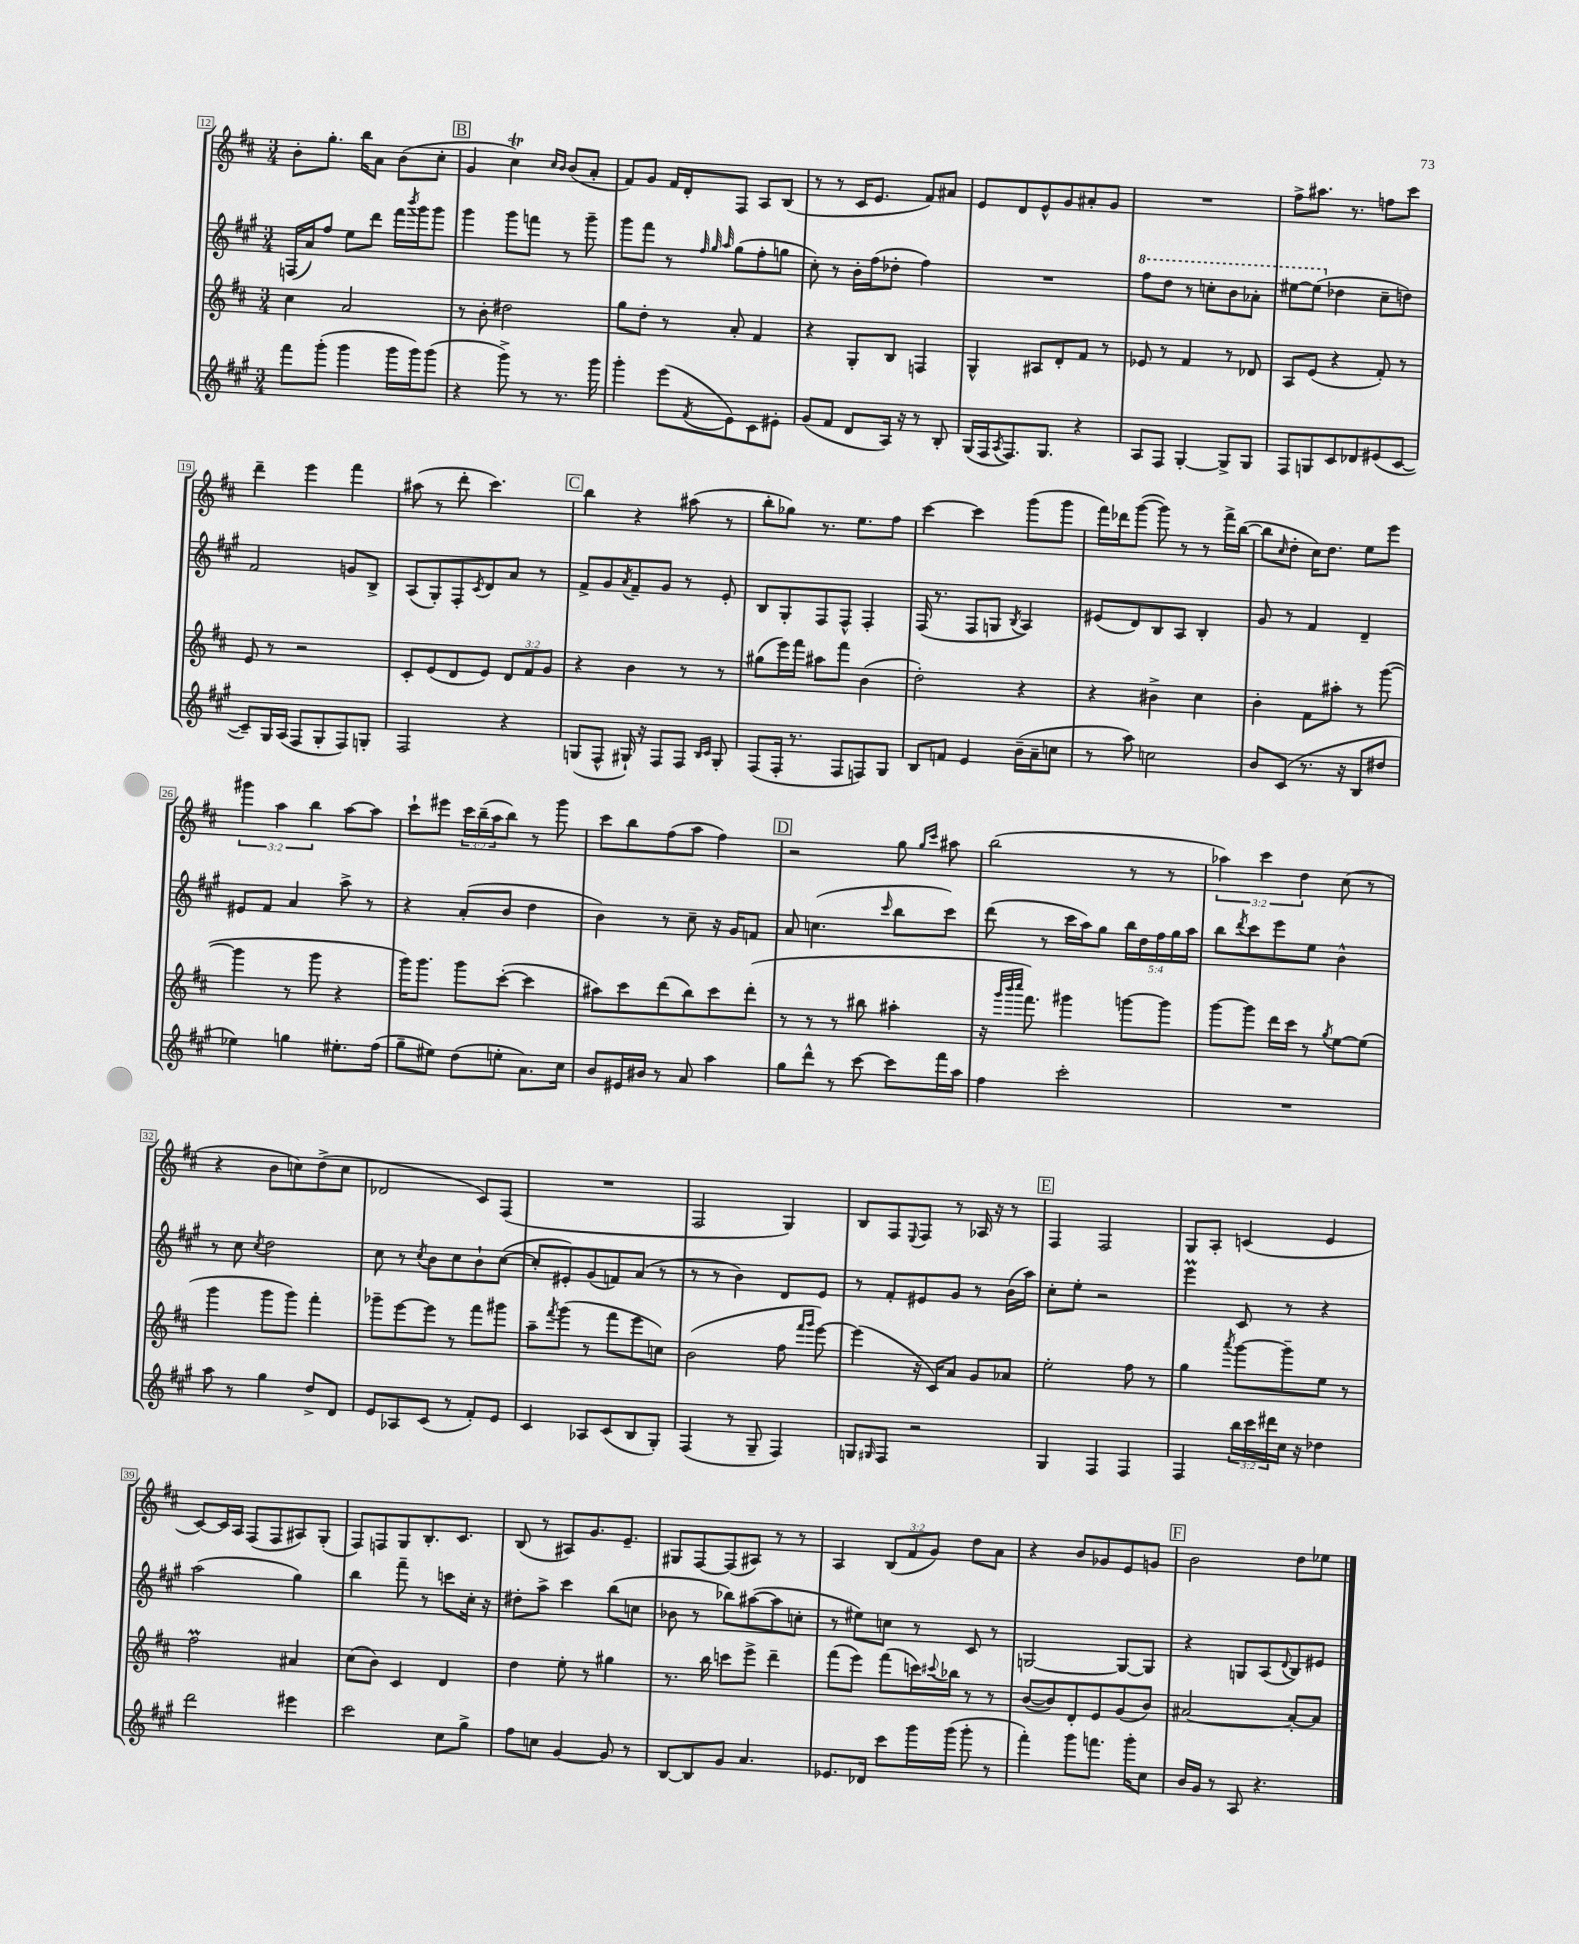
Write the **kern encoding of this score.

**kern	**kern	**kern	**kern
*part4	*part3	*part2	*part1
*staff4	*staff3	*staff2	*staff1
*clefG2	*clefG2	*clefG2	*clefG2
*k[f#c#g#]	*k[f#c#]	*k[f#c#g#]	*k[f#c#]
*M3/4	*M3/4	*M3/4	*M3/4
=12	=12	=12	=12
8fff#\L	4cc#\	(16Fn/LL	8b'\L
.	.	16a/J)	.
(8ggg#'\J	.	8ff#/J	8.gg'\J
4ggg#\	2a/	8ee\L	.
.	.	.	16bb\KL
.	.	8ddd\J	8a\J
16ggg#\LL	.	16fff#\LL	(8b\L
.	.	8qbbb/	.
16ggg#\J)	.	16ggg#\J	.
(8ggg#\J	.	8ggg#\J	8cc#'\J
!!LO:REH:place=s1:t=B
=13	=13	=13	=13
4r	8r	4ggg#\	4g/
.	8b'\	.	.
8ggg#^\)	2dd#X\	8ggg#\L	4cc#t\)
8r	.	8fffn\J	.
.	.	.	16qqcc#/LL
.	.	.	16qqb/JJ
8.r	.	8r	(8b/L
.	.	8ggg#~\	8a'/J
16ggg#\	.	.	.
=14	=14	=14	=14
4ggg#'\	8gg\L	8ggg#\L	8f#/L)
.	8dd'\J	8fff#\J	8g/J
(8eee\L	8r	8r	16f#/LL
.	.	.	16d'/J
.	.	32qqff#/	.
.	.	32qqgg#/	.
8qf#/	.	32qqaa/	.
8e\)	8a'/	(8gg#\L	8F#/J
8c#\	4f#/	8ff#'\	8A/L
8e#X'\J	.	8ggn\J	(8B/J
=15	=15	=15	=15
(8g#/L	4r	8cc#'\)	8r
8f#/J	.	8r	8r
8d/L	8G'/L	16b'\LL	16c#/KL
.	.	(16ff#\J	8.e/J
16A/Jk)	8B/J	8dd-X'\J	.
16r	.	.	.
8r	4Fn/	4ff#\)	8f#/L)
8B'/	.	.	8a#X/J
=16	=16	=16	=16
(16G#/LL	4G^^/	2.r	8e/L
16F#/J	.	.	.
8qA/	.	.	.
8.F#/)	.	.	8d/
.	8A#X/L	.	8e^^/
8.G#/J	.	.	.
.	8d'/	.	8g/
4r	8f#/J	.	8a#X'/
.	8r	.	8g/J
=17	=17	=17	=17
*	*	*8va	*
8A/L	8e-X/	8fff#\L	2.r
8F#/J	8r	8ddd\J	.
[4G#'/	4f#/	8r	.
.	.	8cccn'\L	.
8G#^/L]	8r	8bb\	.
8G#/J	8d-X/	8aa-X'\J	.
=18	=18	=18	=18
8F#/L	8A/L	[8eee#X\L	8ff#^\L
8Gn/	(8e/J	(8eee#\J]	8.aa#X\J
*	*	*X8va	*
8c#/	4r	4dd-X\	.
.	.	.	8.r
8d-X/	.	.	.
(8e#X/	8f#'/)	8cc#~\L	8ffn\L
[8c#/J	8r	8ddn\J)	8ccc#\J
!!LO:LB:g=z
=19	=19	=19	=19
8c#~/L])	8e/	2f#/	4ddd~\
16G#/L	8r	.	.
(16A/JJ	.	.	.
8F#/L	2r	.	4eee\
8G#'/	.	.	.
8F#/)	.	8gn/L	4fff#\
8Gn'/J	.	8B^/J	.
=20	=20	=20	=20
2F#/	8c#'/L	(8A/L	(8aa#X\
.	(8e/	8G#'/)	8r
.	8d/	8F#'/	8ddd'\
.	.	8qc#/	.
.	8e/J)	8d/	4.ccc#\)
4r	12d/L	8a/J	.
.	12f#/	.	.
.	.	8r	.
.	12g/J	.	.
!!LO:REH:place=s1:t=C
=21	=21	=21	=21
(8Gn/L	4r	8f#^/L	4bb\
8F#^^/J	.	8g#/	.
.	.	8qa/	.
16G#X`/)	4b\	8f#~/	4r
16r	.	.	.
8F#/L	.	8g#/J	.
8F#/J	8r	8r	(8aa#X\
16qqB/LL	.	.	.
16qqc#/JJ	.	.	.
8G#'/	8r	8e'/	8r
=22	=22	=22	=22
(8F#/L	(8gg#X\L	8B/L	8bb'\L
16F#'/Jk	16eee\L)	8G#'/	8gg-X\J)
8.r	16fff#\JJ	.	.
.	8aa#X\L	8F#/	8.r
8F#/L	8fff#\J	8F#^^/J	.
.	.	.	8.ee\L
8Fn/)	(4b\	4F#'/	.
8G#/J	.	.	8ff#\J
=23	=23	=23	=23
8B/L	2dd'\)	(16F#/	[4ccc#\
.	.	8.r	.
8fn/J	.	.	.
4e/	.	8F#/L	4ccc#\]
.	.	8Gn/J	.
.	.	8qB/	.
(16b~\LL	4r	4A/)	(8ggg\L
16a~\J	.	.	.
8ccn\J	.	.	8ggg\J
=24	=24	=24	=24
8r	4r	(8e#X/L	16fff#\LL)
.	.	.	16ddd-X\J
8aa\)	.	8d/)	([8ggg\J
2ccn\	4b#X^\	8B/	8ggg\])
.	.	8A/J	8r
.	4cc#\	4B'/	8r
.	.	.	16fff#^\LL
.	.	.	([16bb\JJ
=25	=25	=25	=25
8b/L	4b'\	8g#/	8bb\L]
.	.	.	16qqcc#/
(8c#/J	.	8r	8dd'\J
8.r	8f#\L	4f#/	16cc#\KL)
.	.	.	8.dd\J
.	8aa#X'\J	.	.
16r	.	.	.
8B/L	8r	4d~/	8ee\L
8dd#X/J	([8ggg\	.	8eee\J
!!LO:LB:g=z
=26	=26	=26	=26
4ee-X\)	4ggg\]	8e#X/L	6ggg#X\
.	.	8f#/J	.
.	.	.	6aa\
4ggn\	8r	4a/	.
.	.	.	6bb\
.	8ggg\	.	.
8.ee#X'\L	4r	8aa^\	[8aa\L
.	.	8r	8aa\J]
(16ff#\Jk	.	.	.
=27	=27	=27	=27
8gg#~\L	16ggg\KL)	4r	8ccc#`\L
.	8.ggg\J	.	.
8ee#X\J)	.	.	8eee#X\J
(8dd\L	8ggg\L	(8a'/L	24ccc#\LL
.	.	.	(24bb~\
.	.	.	24aa\J
8een'\J	([8ccc#'\J	8b/J	8bb\J)
8.a\L)	4ccc#\]	4dd\	8r
.	.	.	8ggg\
16cc#\Jk	.	.	.
=28	=28	=28	=28
8b/L	8aa#X\L)	4b\)	8ccc#\L
16e#X/L	8ccc#\	.	8bb\
16b#X/JJ	.	.	.
8r	(8ddd\	8r	(8ff#\
8a/	8bb\)	8cc#~\	8aa\J
4aa\	8ccc#\	16r	4ff#\)
.	.	16g#/KL	.
.	(8ddd'\J	8fn/J	.
!!LO:REH:place=s1:t=D
=29	=29	=29	=29
8gg#\L	8r	8a/	2r
8ddd^^\J	8r	(4.ccn\	.
8r	8r	.	.
[8ccc#\	8bb#X\	.	.
.	.	16qqccc#/	.
8ccc#\L]	4aa#X'\	8bb\L	8gg\
.	.	.	16qqgg/LL
.	.	.	16qqccc#/JJ
16fff#\L	.	8ccc#\J)	8aa#X\
16aa\JJ	.	.	.
=30	=30	=30	=30
4ff#\	16r	(8ddd\	(2bb\
.	32qqggg/LLL	.	.
.	32qqbbb/	.	.
.	32qqcccc#/JJJ	.	.
.	8.fff#\)	.	.
.	.	8r	.
2ccc#'\	4ggg#X\	16ccc#\LL	.
.	.	16aa\J)	.
.	.	8gg#\J	.
.	[8gggn\L	20bb\LL	8r
.	.	20dd\	.
.	.	20ff#\	.
.	8ggg\J]	.	8r
.	.	20gg#\	.
.	.	20aa\JJ	.
=31	=31	=31	=31
2.r	[8ggg\L	8bb\L	6aa-X\)
.	.	8qddd/	.
.	8ggg\J]	8ccc#\	.
.	.	.	6ccc#\
.	16ddd\LL	8eee\	.
.	16ccc#\JJ	.	.
.	.	.	6dd\
.	8r	8ee\J	.
.	8qgg/	.	.
.	[8ee\L	4b^^\	(8cc#\
.	(8ee\J]	.	8r
!!LO:LB:g=z
=32	=32	=32	=32
8aa\	4ggg\	8r	4r
8r	.	8cc#\	.
.	.	8qcc#/	.
4gg#\	8ggg\L	2dd\	8b\L
.	8ggg\J)	.	8ccn\)
8dd^/L	4fff#'\	.	(8dd^\
8d/J	.	.	8cc\J
=33	=33	=33	=33
8e/L	8ggg-X~\L	8cc#\	2d-X/
8A-X/	[8eee\	8r	.
.	.	8qcc#/	.
(8c#/J	8eee\J]	8b\L	.
8r	8r	8cc#\	.
8f#'/L)	8fff#\L	8b`\	8c#/L)
8e/J	8ggg#X\J	([8cc#\J	(8F#/J
=34	=34	=34	=34
4c#/	8aa~\L	8cc#'/L]	2.r
.	8qfff#/	.	.
.	(8ggg\J	8e#X'/)	.
8A-X/L	8r	(8g#/	.
(8c#/	8fff#\L	8fn/)	.
8B/	8eee\	(8a/J	.
8G#'/J)	8ccn\J)	8r	.
=35	=35	=35	=35
(4F#/	(2b\	8r	2F#/
.	.	8r	.
8r	.	4b\)	.
8G#~/	.	.	.
4F#/)	8ff#\	8d/L	4G/)
.	16qqfff#/LL	.	.
.	16qqggg/JJ	.	.
.	[8eee\)	8e/J	.
=36	=36	=36	=36
8Gn/L	(4eee\]	8r	8B/L
16qqG#X/	.	.	.
8F#/J	.	8f#'/L	8F#/
.	.	.	8qqE/
2r	16r	8e#X/	8F#/J
.	16c#/KL)	.	.
.	8a/J	8g#/J	8r
.	8g/L	8r	16A-X/
.	.	.	16r
.	8a-X/J	(16b\LL	8r
.	.	16aa\JJ)	.
!!LO:REH:place=s1:t=E
=37	=37	=37	=37
4G#/	2ee'\	8cc#'\L	4F#/
.	.	8ee'\J	.
4F#/	.	2r	2F#/
4F#/	8ff#\	.	.
.	8r	.	.
=38	=38	=38	=38
4F#/	4gg\	4eeeM\	8G/L
.	.	.	8A'/J
.	8qaaa/	.	.
24bb\LL	[8ggg\L	8c#/	(4cn/
24ccc#\	.	.	.
24ddd#X\	.	.	.
16cc#\JJ	8ggg~\]	8r	.
16r	.	.	.
4dd-X\	8ee\J	4r	4e/
.	8r	.	.
!!LO:LB:g=z
=39	=39	=39	=39
2ddd\	2ff#m\	(2aa\	[8c#/L)
.	.	.	16c#/L]
.	.	.	16A/JJ
.	.	.	(8F#/L
.	.	.	8F#/
4eee#X\	4a#X/	4gg#\)	8A#X/)
.	.	.	(8G'/J
=40	=40	=40	=40
2ccc#\	(8cc#\L	4bb\	8F#/L)
.	8b\J)	.	8Fn/
.	4c#/	8fff#~\	8G/
.	.	8r	8.B'/
8cc#\L	4d/	8cccn\L	.
.	.	.	8.c#/J
8gg#^\J	.	16cc#'\Jk	.
.	.	16r	.
=41	=41	=41	=41
8ff#\L	4dd\	8dd#X'\L	(8B/
8ccn\J	.	8aa^\J	8r
[4g#/	8ee'\	4ccc#\	8A#X/L)
.	8r	.	8.g/
8g#/]	4gg#X\	(8bb\L	.
.	.	.	8.e~/J
8r	.	8ccn\J	.
=42	=42	=42	=42
[8B/L	8.r	8b-X\	8G#X/L
8B/]	.	8r	[8F#/
.	16bb\	.	.
8g#/J	8cccn\L	8bb-X\L)	(8F#/]
4.a/	8eee^\J	([8aa#X\	8A#X/J)
.	4ddd~\	8aa#\]	8r
.	.	8ccn'\J	8r
=43	=43	=43	=43
8.e-X/L	(8fff#\L	8r	4A/
.	8eee\J)	8ee#X\L)	.
16d-X/Jk	.	.	.
8ccc#\L	(8fff#\L	8ccn\J	(12B/L
.	.	.	12f#/
16ggg#\L	16cccn\L)	8r	.
.	.	.	12g/J)
.	8qqccc#X/	.	.
(16ggg#\JJ	16bb-X\JJ	.	.
8ggg#'\	8r	8c#/	8dd\L
8r	8r	8r	8a\J
=44	=44	=44	=44
4fff#'\)	([8b/L	[2Gn/	4r
.	8b/])	.	.
8ggg#\L	8d'/	.	8b/L
8.fffn\J	8e/	.	8g-X/
.	(8g/	8G/L_	8e/
16ggg#'\KL	.	.	.
8cc#\J	8b/J)	8G/J]	8gn/J
!!LO:REH:place=s1:t=F
=45	=45	=45	=45
16b/LL	[2a#X/	4r	2b\
16g#/JJ	.	.	.
8r	.	.	.
8A/	.	8Gn/L	.
4.r	.	(8A/	.
.	.	8qqd/	.
.	8a#'/L_	8B/)	8dd\L
.	8a#/J]	8e#X/J	8ee-X\J
==	==	==	==
*-	*-	*-	*-
